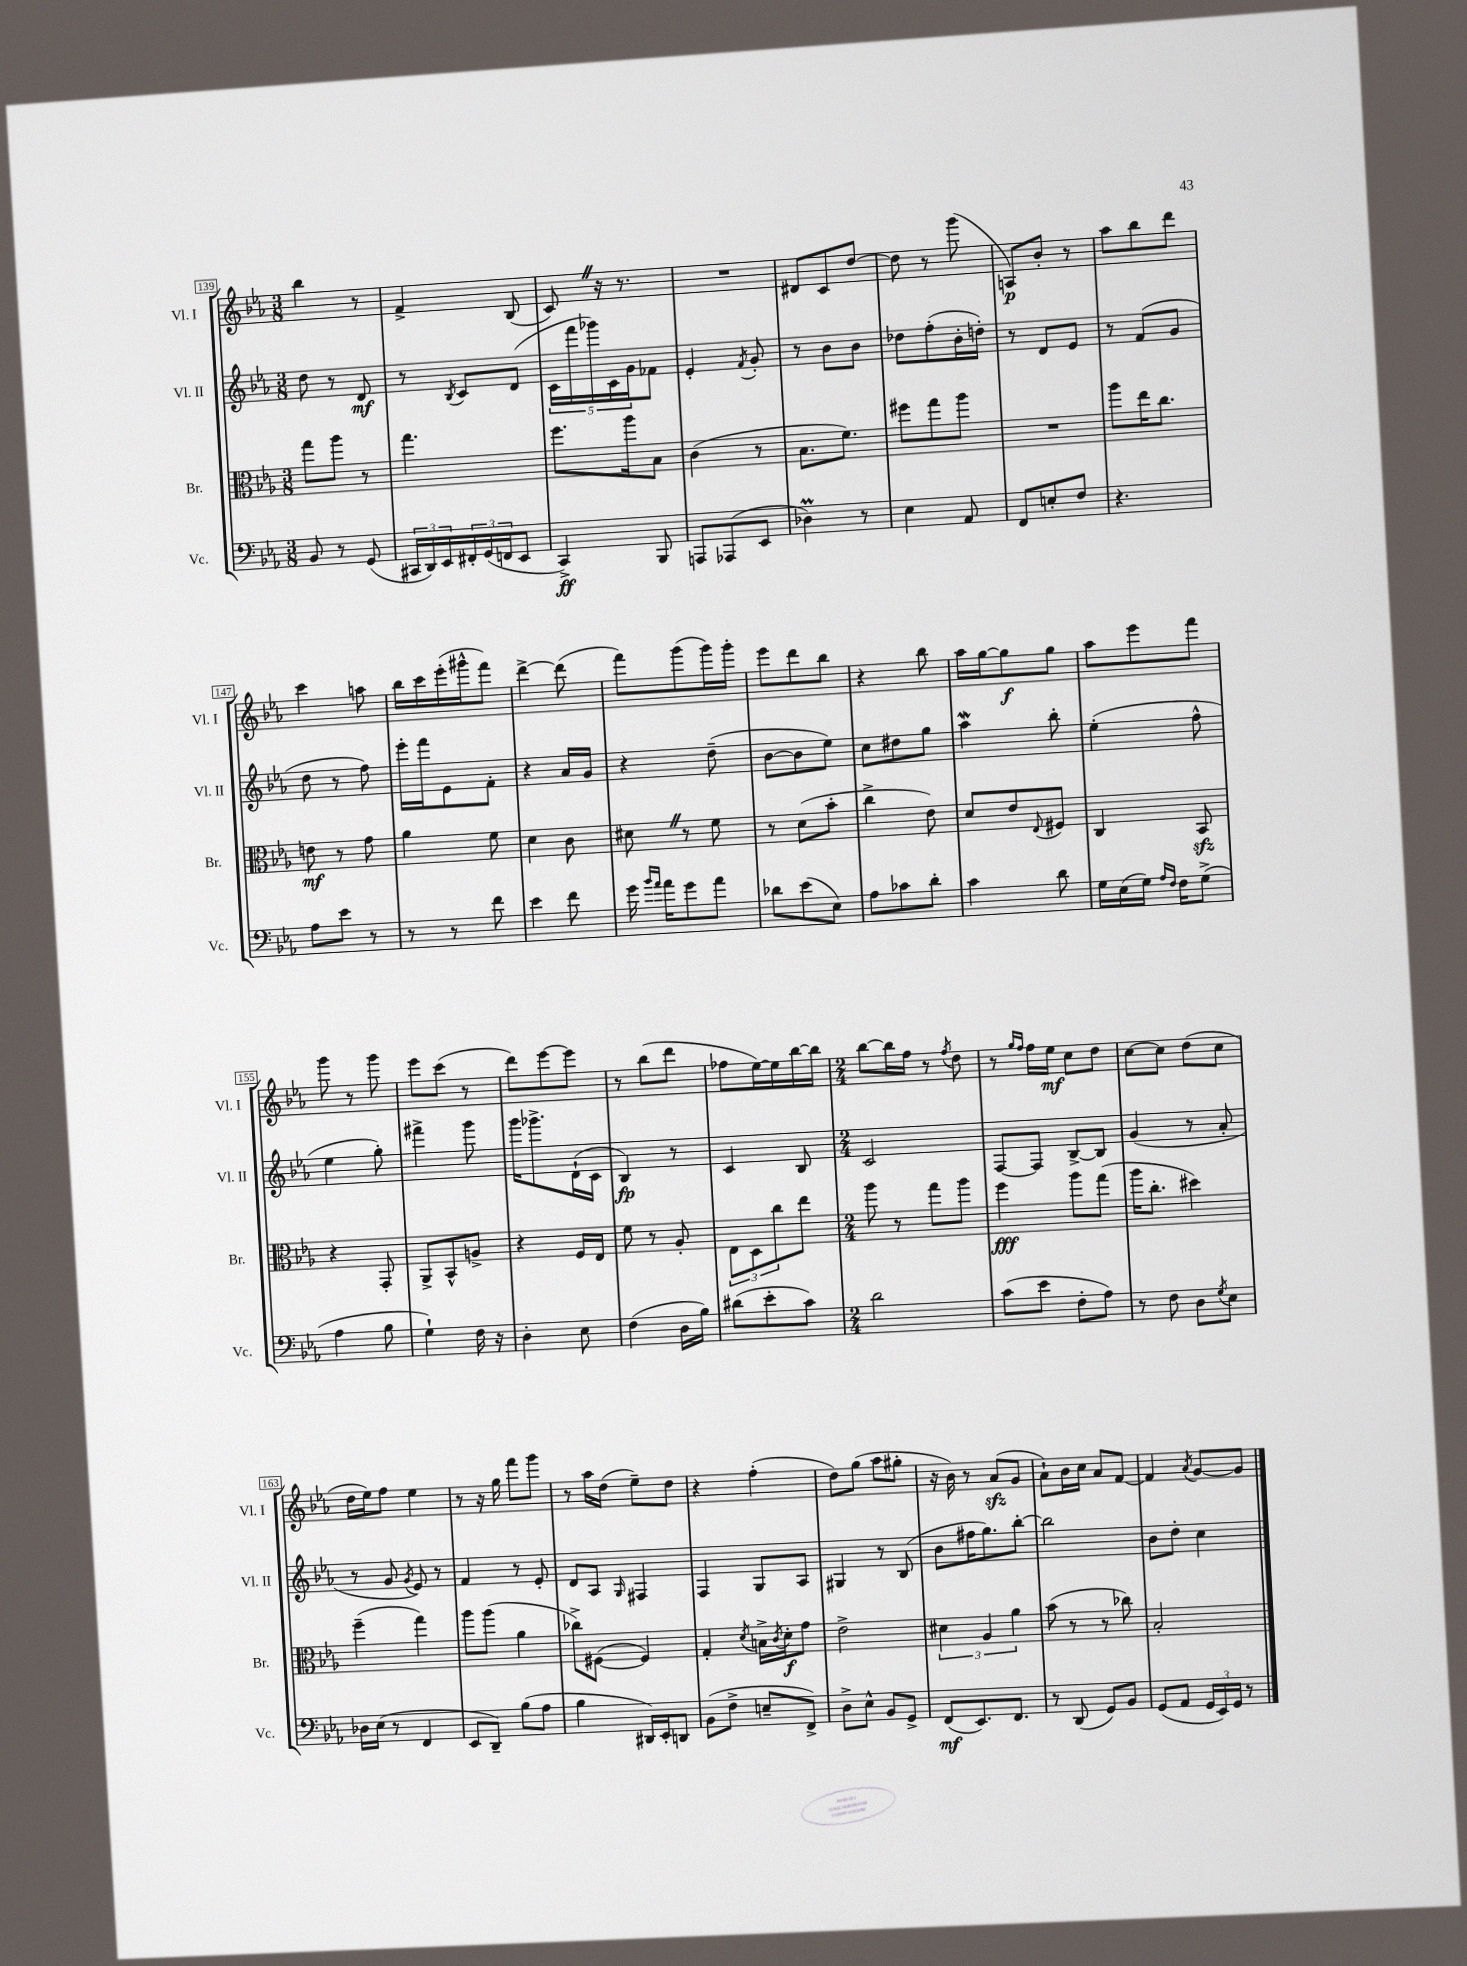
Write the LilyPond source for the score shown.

<<
\new StaffGroup <<
\new Staff = "s0" \with { instrumentName = "Vl. I" shortInstrumentName = "Vl. I" } {
    \clef treble \key ees \major \numericTimeSignature \time 3/8
    bes''4 r8 |
    f'4-> bes8( |
    c'8) \once \override BreathingSign.text = \markup { \musicglyph "scripts.caesura.straight" } \breathe r16 r8. |
    R4. |
    dis'8 c'8 d''8~ |
    d''8 r8 g'''8( |
    a8\p) bes'8-. r8 |
    aes''8 bes''8 d'''8 |
    c'''4 a''8 |
    bes''16 c'''16 ees'''16-.( gis'''16-^ f'''8) |
    d'''4~-> d'''8( |
    f'''8) g'''8( g'''16) g'''16-. |
    ees'''8 d'''8 bes''8 |
    r4 bes''8 |
    aes''16 g''16~ g''8\f g''8 |
    aes''8 ees'''8 f'''8 |
    g'''8 r8 g'''8 |
    ees'''8 c'''8( r8 |
    d'''8) ees'''8~ ees'''8 |
    r8 bes''8( d'''8 |
    fes''8 ees''16~) ees''16 bes''16~ bes''16 |
    \numericTimeSignature \time 2/4 bes''8~ bes''16 f''16 r8 \acciaccatura { f''8 } d''8 |
    r8 \grace { g''16 f''16 } f''16 ees''16\mf c''8 d''8 |
    c''8~ c''8 d''8( c''8 |
    d''16 ees''16) f''8 ees''4 |
    r8 r16 g''16 f'''8 g'''8 |
    r8 aes''16 d''16( ees''8--) d''8 |
    r4 f''4-.( |
    d''8) g''8( aes''8 gis''8-. |
    r16 bes'16) r8 aes'8\sfz( g'8 |
    aes'8-!) bes'16 c''16 aes'8 f'8~ |
    f'4 \acciaccatura { aes'8 } g'8~ g'8 \bar "|." |
}
\new Staff = "s1" \with { instrumentName = "Vl. II" shortInstrumentName = "Vl. II" } {
    \clef treble \key ees \major \numericTimeSignature \time 3/8
    d''8 r8 d'8\mf |
    r8 \acciaccatura { bes8 } c'8 d'8( |
    \tuplet 5/4 { c'16 f'''16 ges'''16) c'16 g'16 } fes'8 |
    ees'4-. \acciaccatura { f'8 } g'8-. |
    r8 bes'8 bes'8 |
    des''8 f''8-.( bes'16-. d''16-.) |
    r8 d'8 ees'8 |
    r8 f'8( g'8 |
    d''8 r8 f''8) |
    ees'''16-. f'''16 ees'8 f'8-. |
    r4 aes'16 g'16 |
    r4 d''8--( |
    bes'8~ bes'8 ees''8) |
    c''8 dis''8 g''8 |
    aes''4\mordent bes''8-. |
    ees''4-.( f''8-^ |
    ees''4 g''8-.) |
    fis'''4-> g'''8 |
    g'''16 ges'''8.-> d'16-!( c'16 |
    bes4\fp) r8 |
    c'4 bes8 |
    \numericTimeSignature \time 2/4 c'2 |
    f8~ f8 bes8~-> bes8 |
    g'4( r8 aes'8-. |
    r8 g'8 \acciaccatura { g'8 } ees'8) r8 |
    f'4 r8 ees'8-. |
    d'8 aes8 \grace { g16 } fis4 |
    f4 g8 aes8 |
    gis4 r8 bes8( |
    bes'8 fis''16 g''8.) bes''8~-. |
    bes''2 |
    bes'8 d''8-. c''4 \bar "|." |
}
\new Staff = "s2" \with { instrumentName = "Br." shortInstrumentName = "Br." } {
    \clef alto \key ees \major \numericTimeSignature \time 3/8
    g''8 aes''8 r8 |
    g''4. |
    f''8. aes''16 bes8 |
    c'4( r8 |
    bes8. f'8.) |
    fis''8 g''8 aes''8 |
    R4. |
    aes''8 ees''16 c''8. |
    e'8\mf r8 g'8 |
    aes'4 f'8 |
    d'4 c'8 |
    dis'8 \once \override BreathingSign.text = \markup { \musicglyph "scripts.caesura.straight" } \breathe r8 f'8 |
    r8 d'8( bes'8-. |
    c''4-> ees'8) |
    d'8 ees'8 \appoggiatura { ees8 } fis8 |
    c4 bes,8\sfz |
    r4 g,8-. |
    aes,8-> bes,8-^ a8-> |
    r4 f16 ees16 |
    f'8 r8 aes8-. |
    \tuplet 3/2 { ees8 d8 c''8 } ees''8 |
    \numericTimeSignature \time 2/4 aes''8 r8 g''8 aes''8 |
    f''4\fff aes''8 g''8( |
    aes''16 c''8.-. dis''4) |
    f''4--( g''4) |
    aes''8 aes''8( aes'4 |
    ces''8->) fis8~( fis4) |
    g4-. \acciaccatura { d'8 } b16-> \acciaccatura { c'8 } d'16-.\f g'8 |
    ees'2-> |
    \tuplet 3/2 { dis'4 aes4 aes'4 } |
    bes'8( r8 r8 ces''8) |
    bes2-. \bar "|." |
}
\new Staff = "s3" \with { instrumentName = "Vc." shortInstrumentName = "Vc." } {
    \clef bass \key ees \major \numericTimeSignature \time 3/8
    bes,8 r8 g,8( |
    \tuplet 3/2 { cis,16 d,16) ees,16 } \tuplet 3/2 { fis,16-. g,16( f,16 } ees,8 |
    c,4->\ff) bes,,8 |
    a,,8 aes,,8( ees,8 |
    des4\prall) r8 |
    ees4 aes,8 |
    f,8 e8-. f8 |
    r4. |
    aes8 ees'8 r8 |
    r8 r8 f'8 |
    ees'4 f'8 |
    g'16 \grace { bes'16 aes'16 } aes'16 g'8 aes'8 |
    des'8 ees'8( ees8) |
    aes8 ces'8 d'8-. |
    c'4 d'8 |
    g16 ees16( g16) \grace { aes16 f16 } f16 g8->( |
    aes4 bes8 |
    g4-!) f16 r16 |
    d4-. ees8 |
    f4( d16 bes16) |
    dis'8( ees'8-. c'8) |
    \numericTimeSignature \time 2/4 d'2 |
    c'8( ees'8 f8-. aes8) |
    r8 f8 d8 \acciaccatura { g8 } ees8 |
    des16 ees16( r8 f,4 |
    ees,8 d,8--) bes8( aes8 |
    bes4 dis,16) ees,16-. d,8 |
    bes,8( f8-> e8-- f,8->) |
    d8-> ees8-^ bes,8 g,8-> |
    f,8\mf( ees,8.) f,8. |
    r8 d,8( g,8) bes,8 |
    g,8( aes,8 \tuplet 3/2 { g,16 ees,16) g,16 } r8 \bar "|." |
}
>>
>>
\layout { \context { \Score currentBarNumber = #139 \override BarNumber.stencil = #(make-stencil-boxer 0.1 0.3 ly:text-interface::print) } }
